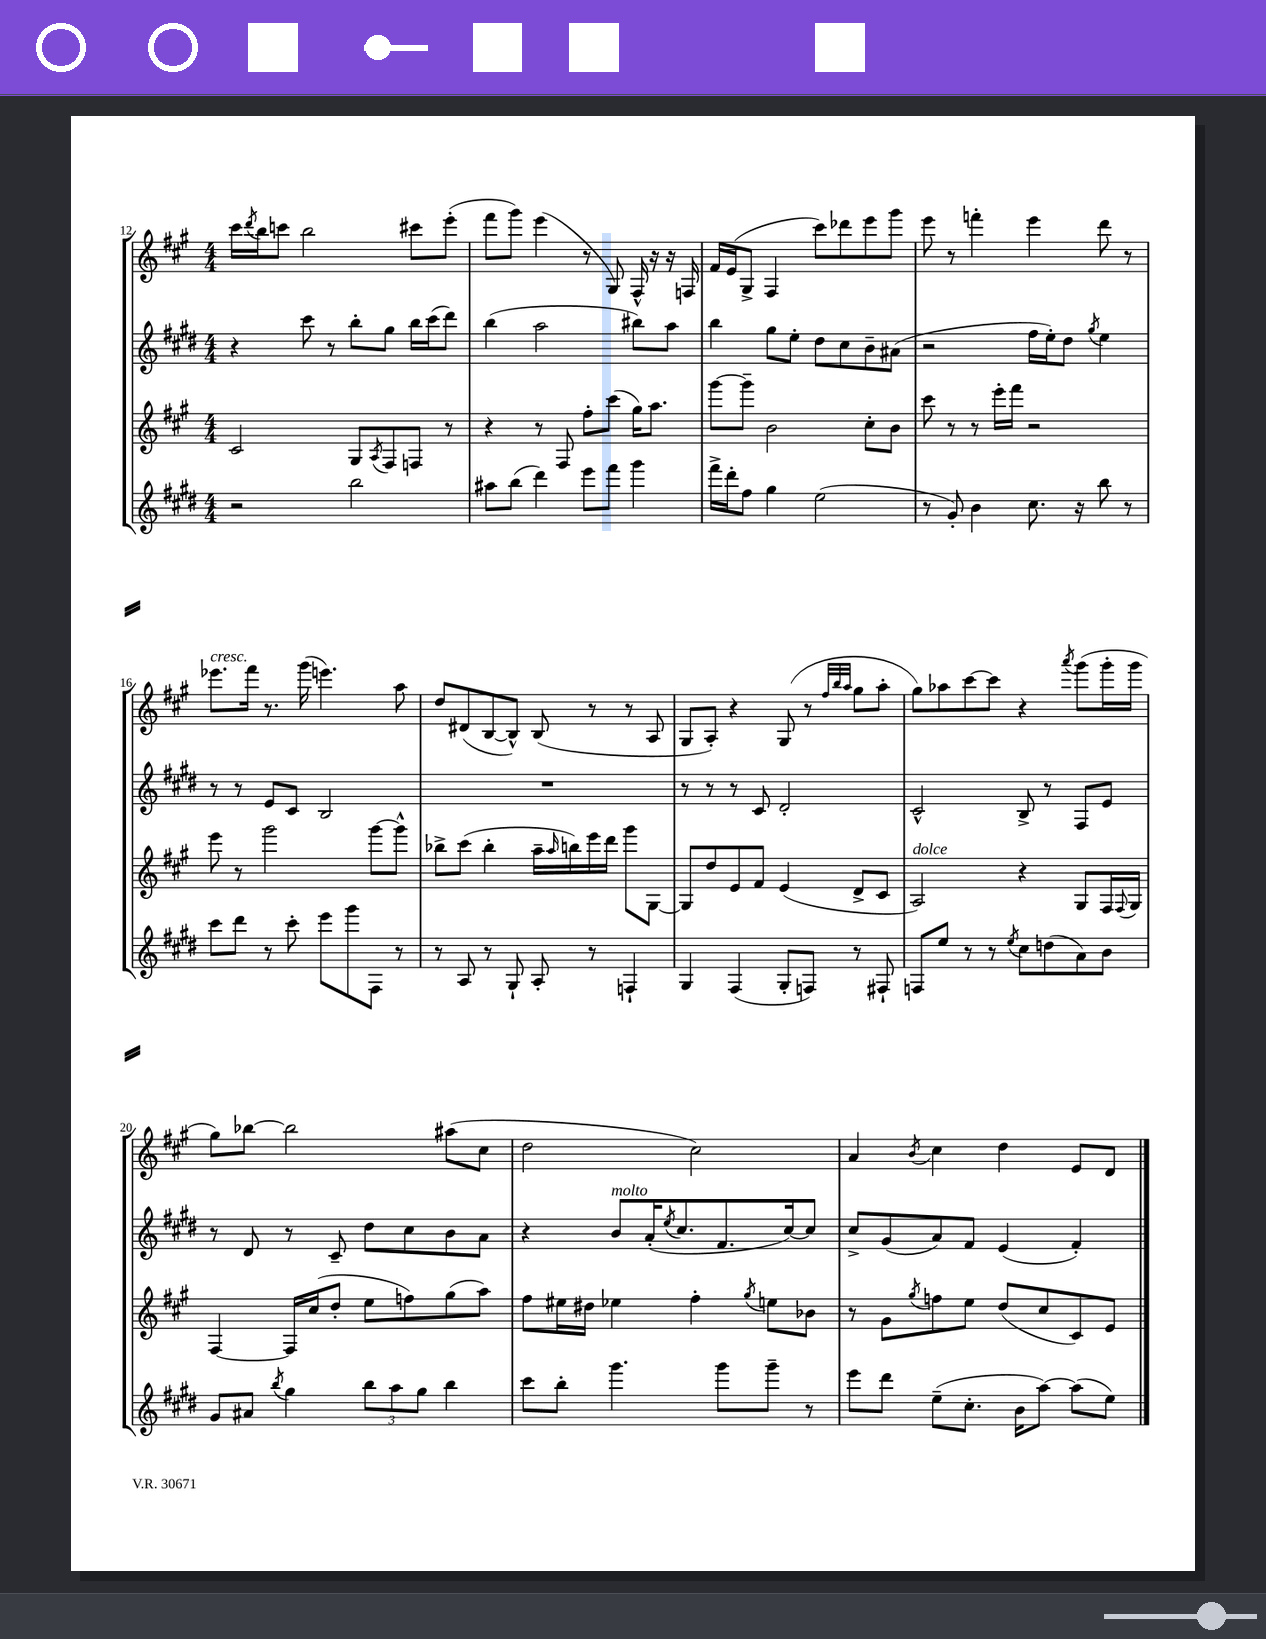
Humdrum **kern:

**kern	**kern	**kern	**kern
*staff4	*staff3	*staff2	*staff1
*clefG2	*clefG2	*clefG2	*clefG2
*k[f#c#g#d#]	*k[f#c#g#]	*k[f#c#g#d#]	*k[f#c#g#]
*M4/4	*M4/4	*M4/4	*M4/4
2r	2c#	4r	16ccc#
.	.	.	8qddd
.	.	.	16bb
.	.	.	8ccc
.	.	8ccc#	2bb
.	.	8r	.
2bb	8G#	8bb'	.
.	8qA	.	.
.	8F#	8gg#	.
.	8F	16bb	8ccc#
.	.	(16ccc#	.
.	8r	8ddd#)	(8eee'
=	=	=	=
8aa#	4r	(4bb	8fff#
(8bb	.	.	8ggg#)
4ddd#)	8r	2aa	(4eee
.	8F#	.	.
8eee	8ff#'	.	8r
8fff#	(8ccc#	.	8G#)
4ggg#	16gg#)	8bb#)	16F#^^
.	8.aa	.	16r
.	.	8aa	16r
.	.	.	16F
=	=	=	=
16fff#^	[8ggg#	4bb	16f#
16ddd#'	.	.	(16e
8ff#	8ggg#~]	.	8G#^
4gg#	2b	8gg#	4F#
.	.	8ee'	.
(2ee	.	8dd#	8ccc#)
.	.	8cc#	8ddd-
.	8cc#'	8b~	8eee
.	8b	(8a#	8ggg#
=	=	=	=
8r	8ccc#	2r	8eee
8g#')	8r	.	8r
4b	8r	.	4fff'
.	16eee'	.	.
.	16fff#	.	.
8.cc#	2r	16ff#	4eee
.	.	16ee')	.
.	.	8dd#	.
16r	.	.	.
.	.	8qgg#	.
8bb	.	4ee	8ddd
8r	.	.	8r
=	=	=	=
8ccc#	8eee	8r	8.eee-
8ddd#	8r	8r	.
.	.	.	16fff#
8r	2ggg#	8e	8.r
8ccc#'	.	8c#	.
.	.	.	(16ggg#
8eee	.	2B	4.eee)
8ggg#	.	.	.
8F#	[8ggg#	.	.
8r	8ggg#^^]	.	8aa
=	=	=	=
8r	8bb-^	1r	8dd
8A	(8ccc#	.	(8d#
8r	4bb-'	.	[8B
8G#`	.	.	8B^^])
8A'	16aa~	.	(8B
.	16qqaa	.	.
.	16bb)	.	.
8r	16eee	.	8r
.	16ddd	.	.
4F`	8ggg#	.	8r
.	[8G#	.	8A
=	=	=	=
4G#	8G#]	8r	8G#
.	8dd	8r	8A')
(4F#	8e	8r	4r
.	8f#	8c#	.
8G#'	(4e	2d#'	(8G#
8F)	.	.	8r
.	.	.	32qqff#
.	.	.	32qqbb
.	.	.	32qqaa
8r	8d^	.	8gg#
8F#`	8c#	.	8aa'
=	=	=	=
8F	2A)	2c#^^	8gg#)
8ee	.	.	8aa-
8r	.	.	[8ccc#
8r	.	.	8ccc#]
8qee	.	.	.
8cc#	4r	8B^	4r
(8dd	.	8r	.
.	.	.	8qaaa
8a)	8G#	8F#	(8ggg#
8b	16F#	8e	16ggg#'
.	8qqF#	.	.
.	16G#	.	16ggg#
=	=	=	=
8g#	[4F#	8r	8gg#)
8a#	.	8d#	[8bb-
8qbb	.	.	.
4gg#	16F#]	8r	2bb-]
.	(16cc#	.	.
.	8dd'	8c#~	.
12bb	8ee	8dd#	.
12aa	.	.	.
.	8ff)	8cc#	.
12gg#	.	.	.
4bb	(8gg#	8b	(8aa#
.	8aa)	8a	8cc#
=	=	=	=
8ccc#	8ff#	4r	2dd
8bb'	16ee#	.	.
.	16dd#	.	.
4.ggg#	4ee-	8b	.
.	.	(16a'	.
.	.	8qee	.
.	.	8.cc#	.
.	4ff#'	.	2cc#)
8ggg#	.	8.f#	.
.	8qgg#	.	.
8ggg#~	8ee	.	.
.	.	[16cc#)	.
8r	8b-	8cc#]	.
=	=	=	=
8eee	8r	8cc#^	4a
8ddd#	8g#	(8g#	.
.	8qgg#	.	8qb
(8ee~	8ff	8a)	4cc#
8.cc#'	8ee	8f#	.
.	(8dd	(4e	4dd
16b	.	.	.
[8aa)	8cc#	.	.
(8aa]	8c#)	4f#')	8e
8ee)	8e	.	8d
==	==	==	==
*-	*-	*-	*-
